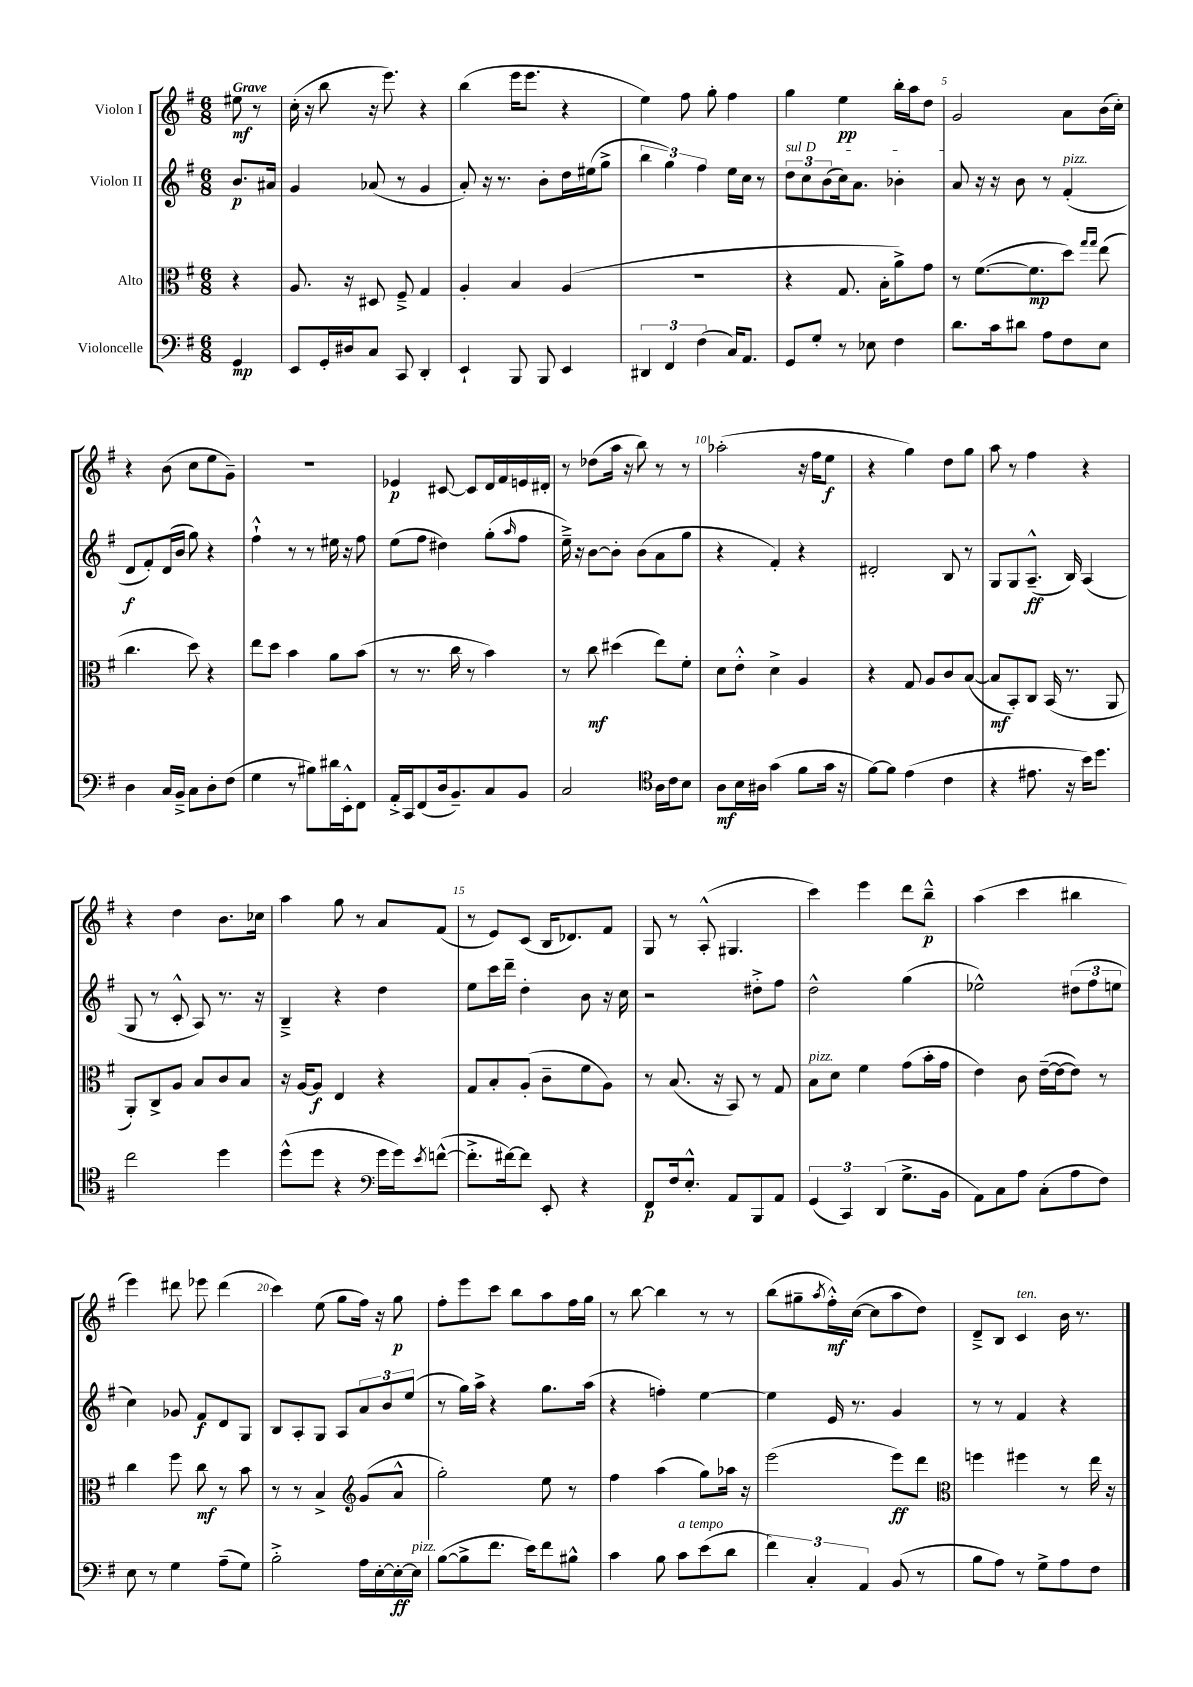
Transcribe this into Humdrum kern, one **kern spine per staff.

**kern	**dynam	**kern	**dynam	**kern	**dynam	**kern	**dynam
*part4	*part4	*part3	*part3	*part2	*part2	*part1	*part1
*staff4	*staff4	*staff3	*staff3	*staff2	*staff2	*staff1	*staff1
*I"Violoncelle	*	*I"Alto	*	*I"Violon II	*	*I"Violon I	*
*clefF4	*	*clefC3	*	*clefG2	*	*clefG2	*
*k[f#]	*	*k[f#]	*	*k[f#]	*	*k[f#]	*
*M6/8	*	*M6/8	*	*M6/8	*	*M6/8	*
=	=	=	=	=	=	=	=
!	!	!	!	!	!	!LO:TX:a:B:t=Grave	!
4GG/	mp	4r	.	8.b/L	p	8ee#X\	mf
.	.	.	.	.	.	8r	.
.	.	.	.	16a#X/Jk	.	.	.
=1	=1	=1	=1	=1	=1	=1	=1
8EE/L	.	8.A/	.	4g/	.	(16cc'\	.
.	.	.	.	.	.	16r	.
16GG'/L	.	.	.	.	.	8bb\	.
16D#X/J	.	16r	.	.	.	.	.
8C/J	.	8D#X/	.	(8a-X/	.	16r	.
.	.	.	.	.	.	8.eee\)	.
8CC/	.	8F#~^/	.	8r	.	.	.
4DD'/	.	4G/	.	4g/	.	4r	.
=2	=2	=2	=2	=2	=2	=2	=2
4EE`/	.	4A'/	.	8a'/)	.	(4bb\	.
.	.	.	.	16r	.	.	.
.	.	.	.	8.r	.	.	.
8BBB/	.	4B/	.	.	.	16eee\KL	.
.	.	.	.	.	.	8.eee\J	.
8BBB/	.	.	.	8b'\L	.	.	.
4EE/	.	(4A/	.	16dd\L	.	4r	.
.	.	.	.	(16ee#X\J	.	.	.
.	.	.	.	8gg^\J	.	.	.
=3	=3	=3	=3	=3	=3	=3	=3
6DD#X/	.	2.r	.	6bb\	.	4ee\)	.
6FF#/	.	.	.	6gg\)	.	.	.
.	.	.	.	.	.	8ff#\	.
(6F#\	.	.	.	6ff#\	.	.	.
.	.	.	.	.	.	8gg'\	.
16C/KL)	.	.	.	16ee\LL	.	4ff#\	.
8.AA/J	.	.	.	16cc\JJ	.	.	.
.	.	.	.	8r	.	.	.
=4	=4	=4	=4	=4	=4	=4	=4
!	!	!	!	!LO:TX:a:i:t=sul D	!	!	!
8GG/L	.	4r	.	12dd\L	.	4gg\	.
.	.	.	.	12cc\	.	.	.
8G'/J	.	.	.	.	.	.	.
.	.	.	.	(12b\	.	.	.
8r	.	8.G/	.	16cc\k)	.	4ee\	pp
.	.	.	.	8.a\J	.	.	.
8E-X\	.	.	.	.	.	.	.
.	.	16B'\KL	.	.	.	.	.
4F#\	.	8a^\)	.	4b-X'\	.	16bb'\LL	.
.	.	.	.	.	.	16aa\J	.
.	.	8g\J	.	.	.	8dd\J	.
=5	=5	=5	=5	=5	=5	=5	=5
8.d\L	.	8r	.	8a/	.	2g/	.
.	.	([8.f#\L	.	16r	.	.	.
16c\k	.	.	.	16r	.	.	.
8d#X\J	.	.	.	8b\	.	.	.
.	.	8.f#\]	mp	.	.	.	.
8A\L	.	.	.	8r	.	.	.
!	!	!	!	!LO:TX:a:i:t=pizz.	!	!	!
8F#\	.	8dd\J)	.	(4f#'/	.	8a\L	.
.	.	16qqgg/LL	.	.	.	.	.
.	.	16qqgg/JJ	.	.	.	.	.
8E\J	.	(8ee\	.	.	.	(16b\L	.
.	.	.	.	.	.	16cc'\JJ)	.
!!LO:LB:g=z
=6	=6	=6	=6	=6	=6	=6	=6
4D\	.	4.cc\	.	8d/L	f	4r	.
.	.	.	.	8f#'/)	.	.	.
16C/LL	.	.	.	(16d/L	.	(8b\	.
16BB~^/JJ	.	.	.	16b/JJ	.	.	.
8C\L	.	8dd\)	.	8gg\)	.	8cc\L	.
8D'\	.	4r	.	4r	.	8ee\	.
(8F#\J	.	.	.	.	.	8g~\J)	.
=7	=7	=7	=7	=7	=7	=7	=7
4G\	.	8ee\L	.	4ff#`^^\	.	2.r	.
.	.	8dd\J	.	.	.	.	.
8r	.	4b\	.	8r	.	.	.
8B#X\L)	.	.	.	8r	.	.	.
16d#X\L	.	8a\L	.	16ee#X\	.	.	.
16EE'^^\J	.	.	.	16r	.	.	.
8FF#\J	.	(8b\J	.	8ff#\	.	.	.
=8	=8	=8	=8	=8	=8	=8	=8
16AA'^/LL	.	8r	.	(8ee\L	.	4e-X/	p
16CC/J	.	.	.	.	.	.	.
(8FF#/	.	8.r	.	8ff#\J	.	.	.
16D/k	.	.	.	4dd#X\)	.	[8c#X/	.
8.BB~/)	.	16cc\	.	.	.	.	.
.	.	8r	.	.	.	8c#/L]	.
8C/	.	4b\)	.	(8gg'\L	.	16d/L	.
.	.	.	.	.	.	16f#/	.
.	.	.	.	16qqaa/	.	.	.
8BB/J	.	.	.	8ff#\J	.	16en/	.
.	.	.	.	.	.	16d#X'/JJ	.
=9	=9	=9	=9	=9	=9	=9	=9
2C/	.	8r	.	16ee~^\)	.	8r	.
.	.	.	.	16r	.	.	.
.	.	8cc\	mf	[8b\L	.	(8dd-X\L	.
.	.	(4dd#X\	.	8b'\J]	.	16aa\Jk	.
.	.	.	.	.	.	16r	.
.	.	.	.	(8b\L	.	8bb\)	.
*clefC4	*	*	*	*	*	*	*
16A\LL	.	8ee\L)	.	8a\	.	8r	.
16c\J	.	.	.	.	.	.	.
8B\J	.	8f#'\J	.	8gg\J	.	8r	.
=10	=10	=10	=10	=10	=10	=10	=10
8A\L	mf	8d\L	.	4r	.	(2aa-X'\	.
16B\L	.	8e'^^\J	.	.	.	.	.
16A#X\JJ	.	.	.	.	.	.	.
(4g\	.	4d^\	.	4f#'/)	.	.	.
8f#\L	.	4A/	.	4r	.	16r	.
.	.	.	.	.	.	16ff#\KL	.
16g\Jk	.	.	.	.	.	8ee\J	f
16r	.	.	.	.	.	.	.
=11	=11	=11	=11	=11	=11	=11	=11
[8f#\L)	.	4r	.	2d#X'/	.	4r	.
8f#\J]	.	.	.	.	.	.	.
(4e\	.	8G/	.	.	.	4gg\)	.
.	.	8A/L	.	.	.	.	.
4c\	.	8c/	.	8B/	.	8dd\L	.
.	.	([8B/J	.	8r	.	8gg\J	.
=12	=12	=12	=12	=12	=12	=12	=12
4r	.	8B/L]	mf	8G/L	.	8aa\	.
.	.	8BB'/)	.	8G/	.	8r	.
8.e#X\	.	8C/J	.	(8.A~^^/J	ff	4ff#\	.
.	.	(16BB/	.	.	.	.	.
16r	.	8.r	.	16B/)	.	.	.
16b\KL)	.	.	.	(4A/	.	4r	.
8.dd\J	.	.	.	.	.	.	.
.	.	8AA/	.	.	.	.	.
!!LO:LB:g=z
=13	=13	=13	=13	=13	=13	=13	=13
2cc\	.	8AA'/L)	.	8G/	.	4r	.
.	.	8C^/	.	8r	.	.	.
.	.	8A/J	.	8c'^^/	.	4dd\	.
.	.	8B/L	.	8A/)	.	.	.
4dd\	.	8c/	.	8.r	.	8.b\L	.
.	.	8B/J	.	.	.	.	.
.	.	.	.	16r	.	16cc-X\Jk	.
=14	=14	=14	=14	=14	=14	=14	=14
(8dd^^\L	.	16r	.	4B~^/	.	4aa\	.
.	.	[16A/KL	.	.	.	.	.
8dd\J	.	8A/J]	f	.	.	.	.
4r	.	4E/	.	4r	.	8gg\	.
.	.	.	.	.	.	8r	.
*clefF4	*	*	*	*	*	*	*
16g\LL	.	4r	.	4dd\	.	8a/L	.
16g\J)	.	.	.	.	.	.	.
8qe/	.	.	.	.	.	.	.
([8fn^^\J	.	.	.	.	.	(8f#/J	.
=15	=15	=15	=15	=15	=15	=15	=15
8.f'^\L]	.	8G/L	.	8ee\L	.	8r	.
.	.	8B'/	.	16ccc\L	.	8e/L)	.
[16f#X\k)	.	.	.	16ddd~\JJ	.	.	.
8f#\J]	.	(8A'/J	.	4dd'\	.	(8c/J	.
8EE'/	.	8c~\L	.	.	.	16B/KL	.
.	.	.	.	.	.	8.d-X/)	.
4r	.	8f#\	.	8b\	.	.	.
.	.	8A\J)	.	16r	.	8f#/J	.
.	.	.	.	16cc\	.	.	.
=16	=16	=16	=16	=16	=16	=16	=16
8FF#/L	p	8r	.	2r	.	8G/	.
16F#/k	.	(8.B/	.	.	.	8r	.
8.E'^^/J	.	.	.	.	.	.	.
.	.	.	.	.	.	(8A'^^/	.
.	.	16r	.	.	.	.	.
8AA/L	.	8BB/)	.	.	.	4.G#X/	.
8BBB/	.	8r	.	8dd#X'^\L	.	.	.
8AA/J	.	8G/	.	8ff#\J	.	.	.
=17	=17	=17	=17	=17	=17	=17	=17
!	!	!LO:TX:a:i:t=pizz.	!	!	!	!	!
(6GG/	.	8B\L	.	2dd^^\	.	4ccc\)	.
.	.	8d\J	.	.	.	.	.
6CC/)	.	.	.	.	.	.	.
.	.	4f#\	.	.	.	4eee\	.
(6DD/	.	.	.	.	.	.	.
8.G^\L	.	(8g\L	.	(4gg\	.	8ddd\L	.
.	.	16b'\L	.	.	.	8bb~^^\J	p
16BB\Jk	.	16g\JJ	.	.	.	.	.
=18	=18	=18	=18	=18	=18	=18	=18
8AA\L)	.	4e\)	.	2ee-X^^\)	.	(4aa\	.
8C\	.	.	.	.	.	.	.
8A\J	.	8c\	.	.	.	4ccc\	.
(8C'\L	.	([16e~\LL	.	.	.	.	.
.	.	16e\J_	.	.	.	.	.
8A\	.	8e\J])	.	(12dd#X\L	.	4bb#X\	.
.	.	.	.	12ff#\	.	.	.
8F#\J)	.	8r	.	.	.	.	.
.	.	.	.	12een\J	.	.	.
!!LO:LB:g=z
=19	=19	=19	=19	=19	=19	=19	=19
8E\	.	4cc\	.	4cc\)	.	4eee\)	.
8r	.	.	.	.	.	.	.
4G\	.	8ff#\	.	8g-X/	.	8ddd#X\	.
.	.	8cc\	mf	8f#/L	f	8eee-X\	.
(8A~\L	.	8r	.	8d/	.	(4ddd#\	.
8G\J)	.	8b\	.	8G/J	.	.	.
=20	=20	=20	=20	=20	=20	=20	=20
2B'^\	.	8r	.	8B/L	.	4ccc\)	.
.	.	8r	.	8A'/	.	.	.
.	.	4B^/	.	8G/J	.	(8ee\	.
.	.	.	.	8A/L	.	8gg\L	.
*	*	*clefG2	*	*	*	*	*
16A\LL	.	(8g/L	.	12a/	.	16ff#\Jk)	.
[16E'\	.	.	.	.	.	16r	.
.	.	.	.	12b/	.	.	.
16E'\_	ff	8a^^/J	.	.	.	8gg\	p
.	.	.	.	(12ee/J	.	.	.
!LO:TX:a:i:t=pizz.	!	!	!	!	!	!	!
16E\JJ]	.	.	.	.	.	.	.
=21	=21	=21	=21	=21	=21	=21	=21
([8B\L	.	2gg'\)	.	8r	.	8ff#'\L	.
8B^\]	.	.	.	16gg\LL)	.	8eee\	.
.	.	.	.	16aa^\JJ	.	.	.
8.f#\J	.	.	.	4r	.	8ccc\J	.
.	.	.	.	.	.	8bb\L	.
16e\KL)	.	.	.	.	.	.	.
8f#\	.	8ee\	.	8.gg\L	.	8aa\	.
8B#X^^\J	.	8r	.	.	.	16ff#\L	.
.	.	.	.	(16aa\Jk	.	16gg\JJ	.
=22	=22	=22	=22	=22	=22	=22	=22
4c\	.	4ff#\	.	4r	.	8r	.
.	.	.	.	.	.	[8bb\	.
8B\	.	(4aa\	.	4ffn'\)	.	4bb\]	.
!LO:TX:a:i:t=a tempo	!	!	!	!	!	!	!
8c\L	.	.	.	.	.	.	.
(8e\	.	8gg\L)	.	[4ee\	.	8r	.
8d\J	.	16aa-X\Jk	.	.	.	8r	.
.	.	16r	.	.	.	.	.
=23	=23	=23	=23	=23	=23	=23	=23
6f#\)	.	(2eee\	.	4ee\]	.	(8bb\L	.
.	.	.	.	.	.	8gg#X~\	.
6C'/	.	.	.	.	.	.	.
.	.	.	.	.	.	8qaa/	.
.	.	.	.	16e/	.	16ff#'^^\L)	mf
.	.	.	.	8.r	.	([16cc\JJ	.
6AA/	.	.	.	.	.	.	.
.	.	.	.	.	.	8cc\L]	.
(8BB/	.	8eee\L)	ff	4g/	.	8aa\	.
8r	.	8ddd\J	.	.	.	8dd\J)	.
=24	=24	=24	=24	=24	=24	=24	=24
*	*	*clefC3	*	*	*	*	*
8B\L	.	4ffn\	.	8r	.	8d~^/L	.
8A\J)	.	.	.	8r	.	8B/J	.
!	!	!	!	!	!	!LO:TX:a:i:t=ten.	!
8r	.	4ff#X\	.	4f#/	.	4c/	.
8G^\L	.	.	.	.	.	.	.
8A\	.	8r	.	4r	.	16b\	.
.	.	.	.	.	.	8.r	.
8F#\J	.	16ee\	.	.	.	.	.
.	.	16r	.	.	.	.	.
==	==	==	==	==	==	==	==
*-	*-	*-	*-	*-	*-	*-	*-
